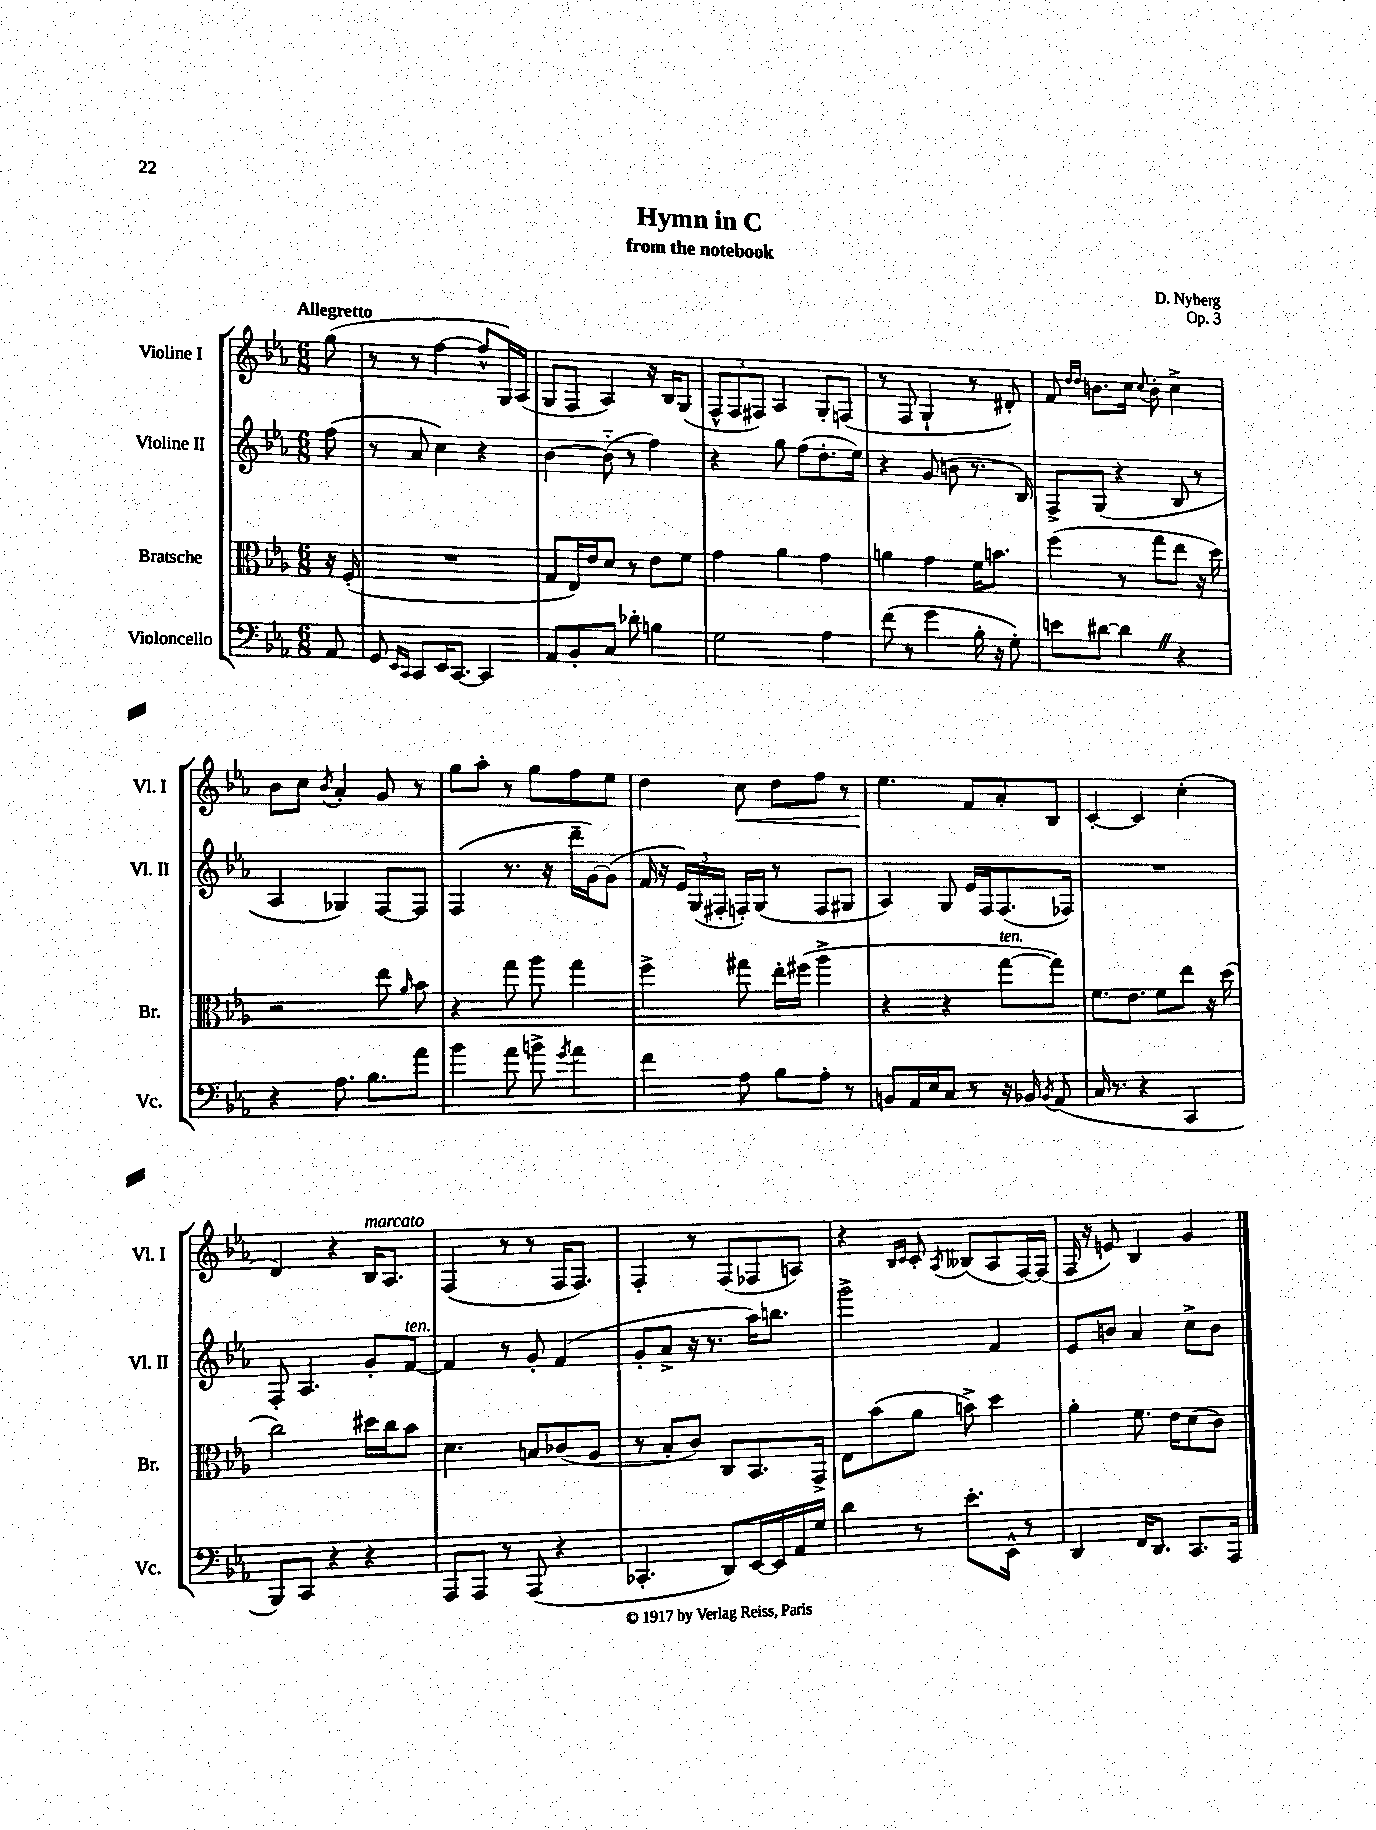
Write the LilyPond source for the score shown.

\header { title = "Hymn in C" composer = "D. Nyberg" subtitle = "from the notebook" opus = "Op. 3" }
<<
\new StaffGroup <<
\new Staff = "s0" \with { instrumentName = "Violine I" shortInstrumentName = "Vl. I" } {
    \clef treble \key ees \major \numericTimeSignature \time 6/8 \partial 8 \tempo "Allegretto"
    \autoBeamOff g''8( |
    r8 r8 f''4~ f''8[-^ g16) aes16]( |
    g8[ f8] aes4) r16 bes16[ g8]( |
    \tuplet 3/2 { f8[-^ f8 fis8]) } aes4 g8[-. f8]( |
    r8 f8 g4-! r8 dis'8-.) |
    f'8 \grace { d''16[ d''16] } b'8.[ c''16] \appoggiatura { c''8 } b'8-. c''4-> |
    bes'8[ c''8] \acciaccatura { bes'8 } aes'4-. g'8 r8 |
    g''8[ aes''8]-. r8 g''8[ f''8 ees''8] |
    d''4 c''8\< d''8[ f''8] r8 |
    ees''4.\! f'8[ aes'8-. bes8] |
    c'4~-. c'4 c''4-.( |
    d'4) r4 bes16[^\markup { \italic "marcato" } aes8.] |
    f4( r8 r8 f16[ f8.]) |
    f4-. r8 f8[( fes8 a8]) |
    r4 \grace { bes16[ c'16] } c'8-. \acciaccatura { aes8 } beses8[( aes8 f16~) f16]( |
    f16 r16 e'8) bes4 g'4 \bar "|." |
}
\new Staff = "s1" \with { instrumentName = "Violine II" shortInstrumentName = "Vl. II" } {
    \clef treble \key ees \major \numericTimeSignature \time 6/8 \partial 8
    \autoBeamOff f''8( |
    r8 aes'8 c''4) r4 |
    bes'4~ bes'8-_( r8 f''4) |
    r4 g''8 f''8[( d''8.-. ees''16]) |
    r4 g'8( b'8 r8. bes16) |
    f8[-> g8]( r4 bes8 r8 |
    aes4 ges4) f8[~ f8] |
    f4( r8. r16 d'''16[-- g'16~) g'8]( |
    f'16 r16 \tuplet 3/2 { ees'16[) g16( fis16]-. } f16[-.) g16]( r8 f8[ gis8] |
    aes4) g8 ees'16[ f16 f8.( fes16]) |
    R2. |
    f8-. aes4. g'8[-. f'8]~^\markup { \italic "ten." } |
    f'4 r8 g'8-. f'4( |
    g'8[-. aes'8]-> r16 r8. aes''16[) b''8.] |
    g'''2-> f'4 |
    ees'8[ b'8] aes'4 c''8[-> b'8] \bar "|." |
}
\new Staff = "s2" \with { instrumentName = "Bratsche" shortInstrumentName = "Br." } {
    \clef alto \key ees \major \numericTimeSignature \time 6/8 \partial 8
    \autoBeamOff r16 f16-.( |
    R2. |
    g8[ ees16) ees'16 d'8] r8 ees'8[ f'8] |
    g'4 aes'4 g'4 |
    a'4 g'4 f'16[ b'8.] |
    f''4( r8 g''8[ ees''8] r16 d''16) |
    r2 ees''8 \grace { aes'16 } bes'8 |
    r4 g''8 aes''8 g''4 |
    f''4-> gis''8 ees''16[-. fis''16]( aes''4-> |
    r4 r4 g''8[~^\markup { \italic "ten." } g''8]) |
    f'8.[ ees'8.] f'8[ ees''8] r16 d''16( |
    c''2) dis''16[ c''16 bes'8] |
    d'4. b8[ ces'8( aes8] |
    r8 bes8[-. c'8]) c8[ bes,8. g,16]-> |
    ees8[ bes'8( aes'8] b'8->) d''4 |
    aes'4-. f'8. ees'16[ d'8( c'8]) \bar "|." |
}
\new Staff = "s3" \with { instrumentName = "Violoncello" shortInstrumentName = "Vc." } {
    \clef bass \key ees \major \numericTimeSignature \time 6/8 \partial 8
    \autoBeamOff aes,8 |
    g,8 \grace { ees,16[ c,16] } c,8[ ees,16 c,8.]~ c,4 |
    aes,8[ bes,8-. c8] des'8-. b4 |
    g2 aes4 |
    f'8( r8 g'4 bes16-. r16 g8-.) |
    e'8[ dis'8]~ dis'4 \once \override BreathingSign.text = \markup { \musicglyph "scripts.caesura.straight" } \breathe r4 |
    r4 aes8. bes8.[ aes'8] |
    bes'4 aes'8 b'8-> \acciaccatura { g'8 } aes'4 |
    f'4 aes8 bes8[ aes8]-. r8 |
    b,8[ aes,16 ees16 c8] r8 r16 bes,16 \acciaccatura { bes,8 } aes,8( |
    c16 r8. r4 c,4 |
    bes,,8[) c,8] r4 r4 |
    aes,,8[ aes,,8] r8 aes,,8( r4 |
    ces,4.-. d,8[) ees,16~ ees,16 aes,16 g16] |
    d'4 r8 ees'8.[-. ees,16]-^ r8 |
    d,4 f,16[ d,8.] c,8.[ aes,,16] \bar "|." |
}
>>
>>
\layout { \context { \Score \remove "Bar_number_engraver" } }
